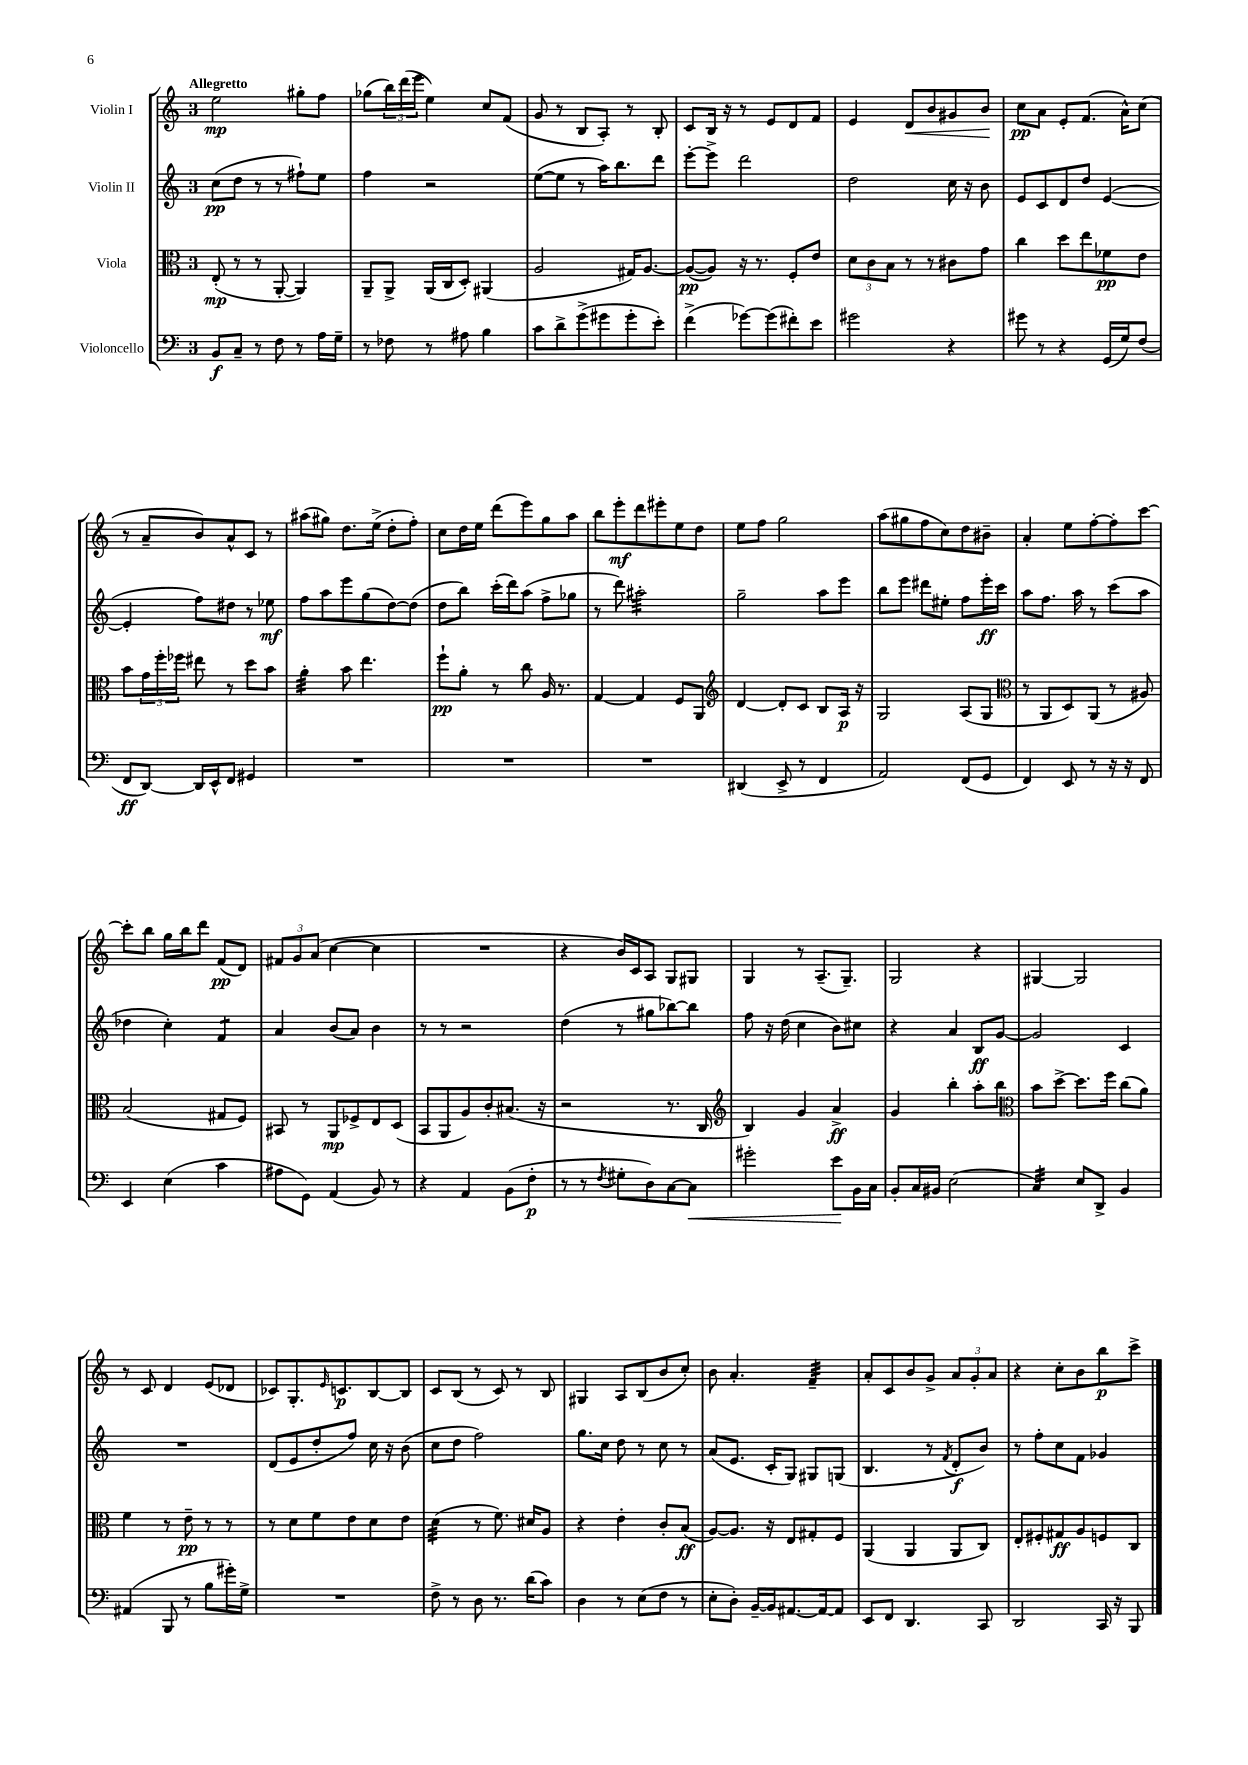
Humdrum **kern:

**kern	**kern	**kern	**kern
*staff4	*staff3	*staff2	*staff1
*clefF4	*clefC3	*clefG2	*clefG2
*k[]	*k[]	*k[]	*k[]
*M3/4	*M3/4	*M3/4	*M3/4
8BB	(8E'	(8cc	2ee
8C~	8r	8dd	.
8r	8r	8r	.
8F	[8AA'	8r	.
8r	4AA])	8ff#`)	8gg#'
16A	.	8ee	8ff
16G~	.	.	.
=	=	=	=
8r	8AA~	4ff	(8gg-
8F-	8AA^	.	24bb)
.	.	.	(24ddd
.	.	.	24eee
8r	(16AA	2r	4ee)
.	16C	.	.
8A#	8D')	.	.
4B	(4AA#	.	8cc
.	.	.	(8f
=	=	=	=
8c	2A	([8ee	8g
8d^	.	8ee]	8r
(8g^	.	8r	8B
8g#	.	16aa)	8A')
.	.	8.bb	.
8g#'	16G#)	.	8r
.	[8.A	.	.
8e')	.	8ddd	8B'
=	=	=	=
(4f^	(8A_	[8eee'	8c
.	8A])	8eee^]	16B
.	.	.	16r
[8g-)	16r	2ddd	8r
.	8.r	.	.
(8g-]	.	.	8e
8f#')	8F'	.	8d
8e	8e	.	8f
=	=	=	=
2g#	12d	2dd	4e
.	12c	.	.
.	12B	.	.
.	8r	.	8d
.	8r	.	8b
4r	8c#	16cc	8g#
.	.	16r	.
.	8g	8b	8b
=	=	=	=
8g#	4cc	8e	8cc
8r	.	8c	8a
4r	8dd	8d	8e'
.	8ee	8dd	(8.f
(16GG	8f-	([4e	.
16G)	.	.	16a^^)
(8F	8e	.	(8cc
=	=	=	=
8FF	8b	4e']	8r
[8DD)	24g	.	8a~
.	24ff'	.	.
.	24ff-	.	.
16DD]	8ee#	8ff)	8b)
16EE^^	.	.	.
8FF	8r	8dd#	8a^^
4GG#	8dd	8r	8c
.	8b	8ee-	8r
=	=	=	=
2.r	4a'	8ff	(8aa#
.	.	8aa	8gg#)
.	8b	8eee	8.dd
.	4.ee	(8gg	.
.	.	.	(16ee^
.	.	[8dd)	8dd'
.	.	(8dd]	8ff')
=	=	=	=
2.r	8ff`	8dd	8cc
.	8a'	8bb)	16dd
.	.	.	16ee
.	8r	(16ccc'	(8ddd
.	.	16ddd)	.
.	8cc	(8aa	8eee)
.	16A	8ff^	8gg
.	8.r	.	.
.	.	8gg-	8aa
=	=	=	=
2.r	[4G	8r	8bb
.	.	8ddd)	8eee'
.	4G]	2aa#'	8ddd
.	.	.	8eee#'
.	8F	.	8ee
.	8AA	.	8dd
=	=	=	=
*	*clefG2	*	*
(4DD#	[4d	2gg~	8ee
.	.	.	8ff
8EE^	8d']	.	2gg
8r	8c	.	.
4FF	8B	8aa	.
.	16A	8eee	.
.	16r	.	.
=	=	=	=
2AA)	2G	8bb	(8aa
.	.	8eee	8gg#
.	.	8ddd#	8ff
.	.	8ee#'	8cc)
(8FF	(8A	8ff	8dd
8GG	8G	16eee'	8b#~
.	.	16ccc	.
=	=	=	=
*	*clefC3	*	*
4FF)	8r	8aa	4a'
.	8AA	8.ff	.
8EE	8D)	.	8ee
.	.	16aa	.
8r	(8AA	8r	[8ff'
16r	8r	(8ccc	8ff']
16r	.	.	.
8FF	8A#)	8aa	[8ccc
=	=	=	=
4EE	(2B	4dd-	8ccc']
.	.	.	8bb
(4E	.	4cc')	16gg
.	.	.	16bb
.	.	.	8ddd
4c	8G#	4f	(8f
.	8F)	.	8d)
=	=	=	=
8A#	8BB#	4a	12f#
.	.	.	12g
8GG)	8r	.	.
.	.	.	(12a
(4AA	8AA	(8b	[4cc
.	8F-^	8a)	.
8BB)	8E	4b	4cc]
8r	(8D	.	.
=	=	=	=
4r	8BB	8r	2.r
.	8AA	8r	.
4AA	8A)	2r	.
.	8c'	.	.
(8BB	(8.B#	.	.
8F'	.	.	.
.	16r	.	.
=	=	=	=
8r	2r	(4dd	4r
8r	.	.	.
8qF	.	.	.
8G#'	.	8r	16b)
.	.	.	16c
8D)	.	8gg#	8A
[8C	8.r	[8bb-)	8G
8C]	.	8bb-]	8G#
.	16C	.	.
=	=	=	=
*	*clefG2	*	*
2g#'	4B)	8ff	4G
.	.	16r	.
.	.	(16dd	.
.	4g	4cc	8r
.	.	.	(8.A~
8e	4a^	8b)	.
.	.	.	8.G~)
16BB	.	8cc#	.
16C	.	.	.
=	=	=	=
8BB'	4g	4r	2G
16C	.	.	.
16BB#	.	.	.
(2E	4bb'	4a	.
.	8aa'	8B	4r
.	8bb	[8g	.
=	=	=	=
*	*clefC3	*	*
4C)	8b	2g]	[4G#
.	[8dd^	.	.
8E	8.dd]	.	2G#]
8DD^	.	.	.
.	16ff	.	.
4BB	(8cc	4c	.
.	8a)	.	.
=	=	=	=
(4AA#	4f	2.r	8r
.	.	.	8c
8BBB	8r	.	4d
8r	8e~	.	.
8B	8r	.	(8e
16g#')	8r	.	8d-
16G^	.	.	.
=	=	=	=
2.r	8r	(8d	8c-)
.	8d	8e	8.G'
.	8f	8dd'	.
.	.	.	16qqe
.	.	.	8.c
.	8e	8ff)	.
.	8d	16cc	[8B
.	.	16r	.
.	8e	(8b	8B]
=	=	=	=
8F^	(4d	8cc	8c
8r	.	8dd	(8B
8D	8r	2ff)	8r
8.r	8.f)	.	8c)
.	.	.	8r
(16d	16d#	.	.
8c)	8A	.	8B
=	=	=	=
4D	4r	8.gg	4G#
.	.	16cc	.
8r	4e'	8dd	8A
(8E	.	8r	(8B
8F	8c'	8cc	8b
8r	(8B	8r	8cc')
=	=	=	=
8E'	[8A)	(8a	8b
8D')	8.A]	8.e	4.a'
[16BB~	.	.	.
16BB]	16r	16c'	.
[8.AA#	8E	8G)	.
.	8G#'	8G#	4f~
16AA#_	.	.	.
8AA#]	8F	(8G	.
=	=	=	=
8EE	(4AA	4.B	8a'
8FF	.	.	8c
4.DD	4AA	.	8b
.	.	8r	8g^
.	.	8qf	.
.	8AA	8d'	12a
.	.	.	12g'
8CC	8C)	8b)	.
.	.	.	12a
=	=	=	=
2DD	8E'	8r	4r
.	8F#'	8ff'	.
.	8G#	8cc	8cc'
.	8A	8f	8b
16CC	8F	4g-	8bb
16r	.	.	.
8BBB	8C	.	8ccc^
==	==	==	==
*-	*-	*-	*-
